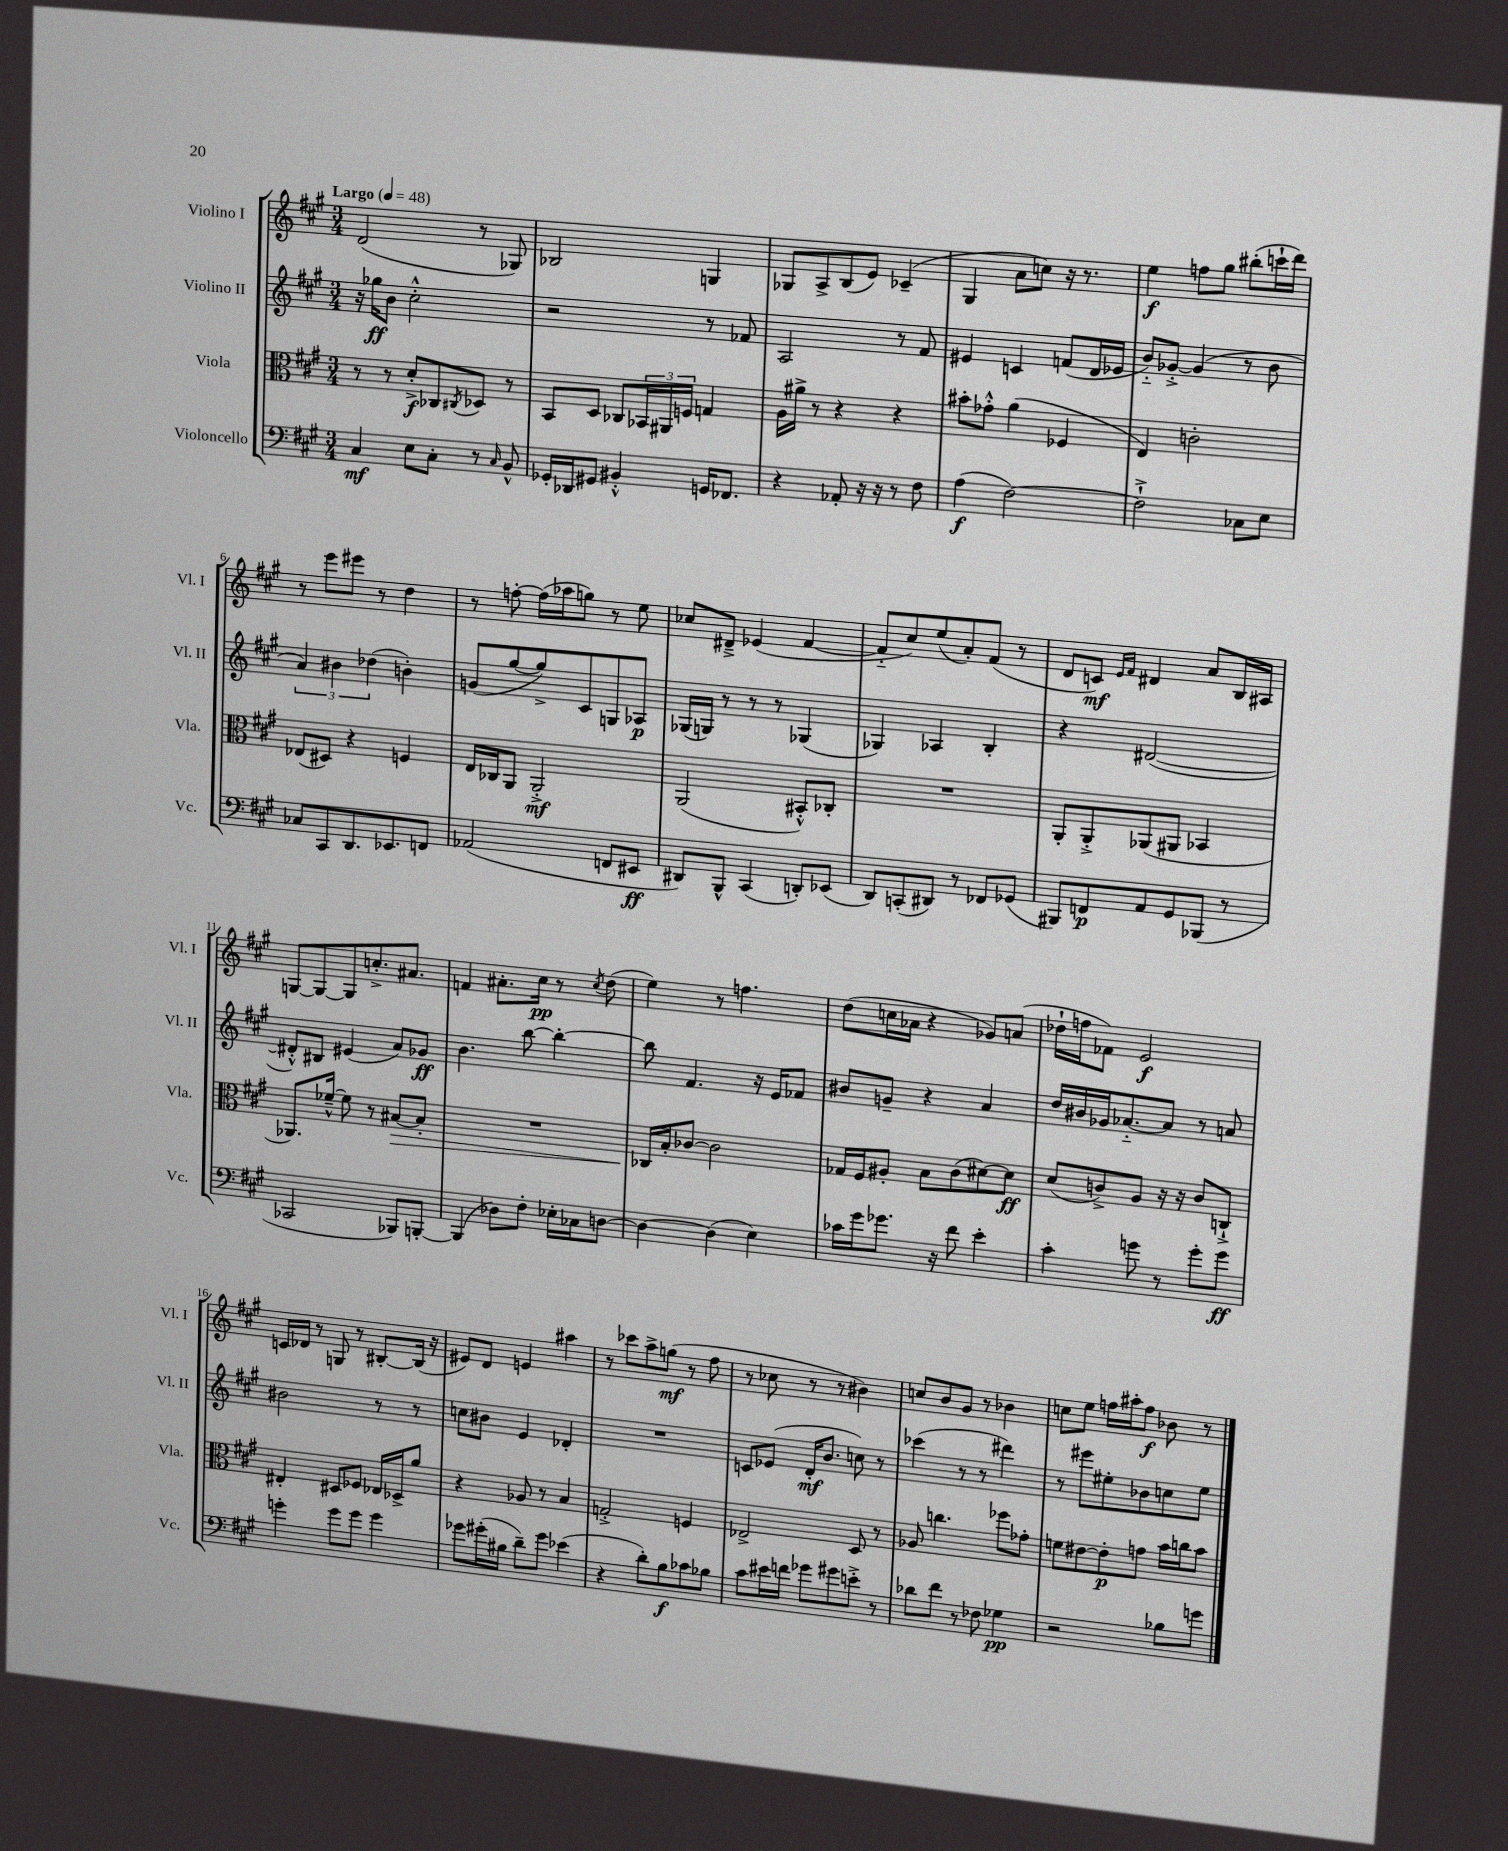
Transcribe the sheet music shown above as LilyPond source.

<<
\new StaffGroup <<
\new Staff = "s0" \with { instrumentName = "Violino I" shortInstrumentName = "Vl. I" } {
    \clef treble \key a \major \numericTimeSignature \time 3/4 \tempo "Largo" 4 = 48
    d'2( r8 ges8) |
    bes2 g4 |
    ges8 a8-> b8( e'8) ces'4--( |
    gis4 a'8 c''8) r16 r8. |
    e''4\f f''8 gis''8 bis''8-.( c'''16-! d'''16) |
    r8 e'''8 eis'''8 r8 d''4 |
    r8 f''8~-. f''16( aes''16 g''8) r8 e''8 |
    ces''8 dis'8---> ees'4( fis'4~ |
    fis'8-_ cis''8) e''8( a'8-.) fis'8( r8 |
    d'8 c'8\mf) \grace { e'16 fis'16 } dis'4 a'8 b16 ais16 |
    g8~ g8~ g8 c''8.-.-> ais'8. |
    f'4 ais'8.-. cis''16\pp r8 \acciaccatura { cis''8 } d''8( |
    e''4) r8 f''4. |
    d''8( c''16 aes'16 r4 ges'8) a'8( |
    des''16-! f''16 fes'8) e'2\f |
    c'16 des'16 r8 g8 r8 bis8~-. bis16( r16 |
    eis'8) d'8 e'4 ais''4 |
    r8 ces'''8 a''8-> g''8\mf( r8 fis''8 |
    r8 ces''8 r8 r8 bis'4) |
    c''8 b'8 gis'8 r8 bes'4 |
    c''8 e''8 f''16 ais''16-. f''8\f bes'8 r8 \bar "|." |
}
\new Staff = "s1" \with { instrumentName = "Violino II" shortInstrumentName = "Vl. II" } {
    \clef treble \key a \major \numericTimeSignature \time 3/4
    r16 ges''16\ff b'8 cis''2-.-^ |
    r2 r8 fes'8 |
    a2 r8 fis'8 |
    eis'4 c'4 f'8( d'16 ees'16 |
    b'8-_) ges'8~-.-> ges'4( r8 b'8 |
    \tuplet 3/2 { a'4) bis'4 des''4( } b'4-.) |
    g'8( gis''8~ gis''8->) cis'8 g8 aes8\p |
    ges16( g16) r8 r8 r8 ges4( |
    ges4) aes4 b4-. |
    r4 dis'2~( |
    dis'8-.-^) bis8 eis'4( a'8) ges'8\ff |
    b'4. b''8~ b''4~-. |
    b''8 fis'4. r16 e'16 fes'8 |
    bis'8 g'8-- r4 a'4 |
    d''16 bis'16 ges'16 aes'8.~-_ aes'8 r8 a'8 |
    bis'2 r8 r8 |
    c''8 bis'8 e'4 des'4-. |
    R2. |
    c'8 ees'8( d'16-.\mf b'8. c''8) r8 |
    ces'''4( r8 r8 dis'''4) |
    r8 eis'''8 eis''8-. bes'8 c''8 eis''8 \bar "|." |
}
\new Staff = "s2" \with { instrumentName = "Viola" shortInstrumentName = "Vla." } {
    \clef alto \key a \major \numericTimeSignature \time 3/4
    r8 r8 d'8-.->\f ces8 \acciaccatura { cis8 } des8 r8 |
    b,8 d8 ces8 \tuplet 3/2 { bes,16 ais,16 f16 } g4 |
    a16 ais'16-> r8 r4 r4 |
    bis'8-. ges'8-.-^ a'4( fes4 |
    e4) c'2-. |
    ees8( dis8) r4 f4 |
    e16 ces16 a,8 a,2-.->\mf |
    a,2( bis,8-.-^) ces8-. |
    R2. |
    a,8-. a,8-.-> aes,8( ais,8 bes,4 |
    aes,8.) fes'16~---^ fes'8 r8 bis8~\> bis8-. |
    R2. |
    ces16\! b16-. ces'8~ ces'2 |
    ges16 fis16 ais8-. b8 cis'8( dis'8~) dis'8\ff |
    d'8( c'8->) a8 r16 r16 c'8 c8-!-> |
    eis4-. dis8 fes8 ees16 des16-> a'8 |
    r4 aes8 r8 b4 |
    g2-.-> f4 |
    ees2-> d8 r8 |
    aes8 c''4. fes''8 ges'8-. |
    f'8 eis'8~ eis'8-.\p g'8 b'16 c''16 b'8 \bar "|." |
}
\new Staff = "s3" \with { instrumentName = "Violoncello" shortInstrumentName = "Vc." } {
    \clef bass \key a \major \numericTimeSignature \time 3/4
    cis4\mf e8 cis8-. r8 \grace { cis16 } b,8-^ |
    ges,16-. des,16 gis,8 bis,4-.-^ g,16 fes,8. |
    r4 aes,8-. r16 r16 r8 fis8 |
    a4\f( fis2~) |
    fis2-!-> ces8 e8 |
    ces8 cis,8 d,8. ees,8. f,8 |
    aes,2( f,8 eis,8\ff |
    dis,8) b,,8-^ cis,4( d,8-.) ees,8( |
    d,8) c,8-.( dis,8) r8 fes,8 ges,8( |
    bis,,8) f,8\p a,8 gis,8 bes,,8( r8 |
    ces,2 bes,,8) b,,8~-. |
    b,,4( des8) fis8-. ees16-. ces16 d8~ |
    d4~ d4( e4) |
    ces'16 gis'16 ges'8. r16 fis'8 e'4-. |
    cis'4-. g'8 r8 g'8-. g'8\ff |
    g'4-. g'8 g'8 g'4 |
    ges'8 gis'16-.( bis16 d'8--) gis'8 ees'4( |
    r4 d'8-.) b8\f ces'8 bes8 |
    cis'8 eis'16 f'16 ges'8 gis'8 e'8-.-> r8 |
    des'8 fis'8 r8 fes8 ges4\pp |
    r2 bes8 g'8 \bar "|." |
}
>>
>>
